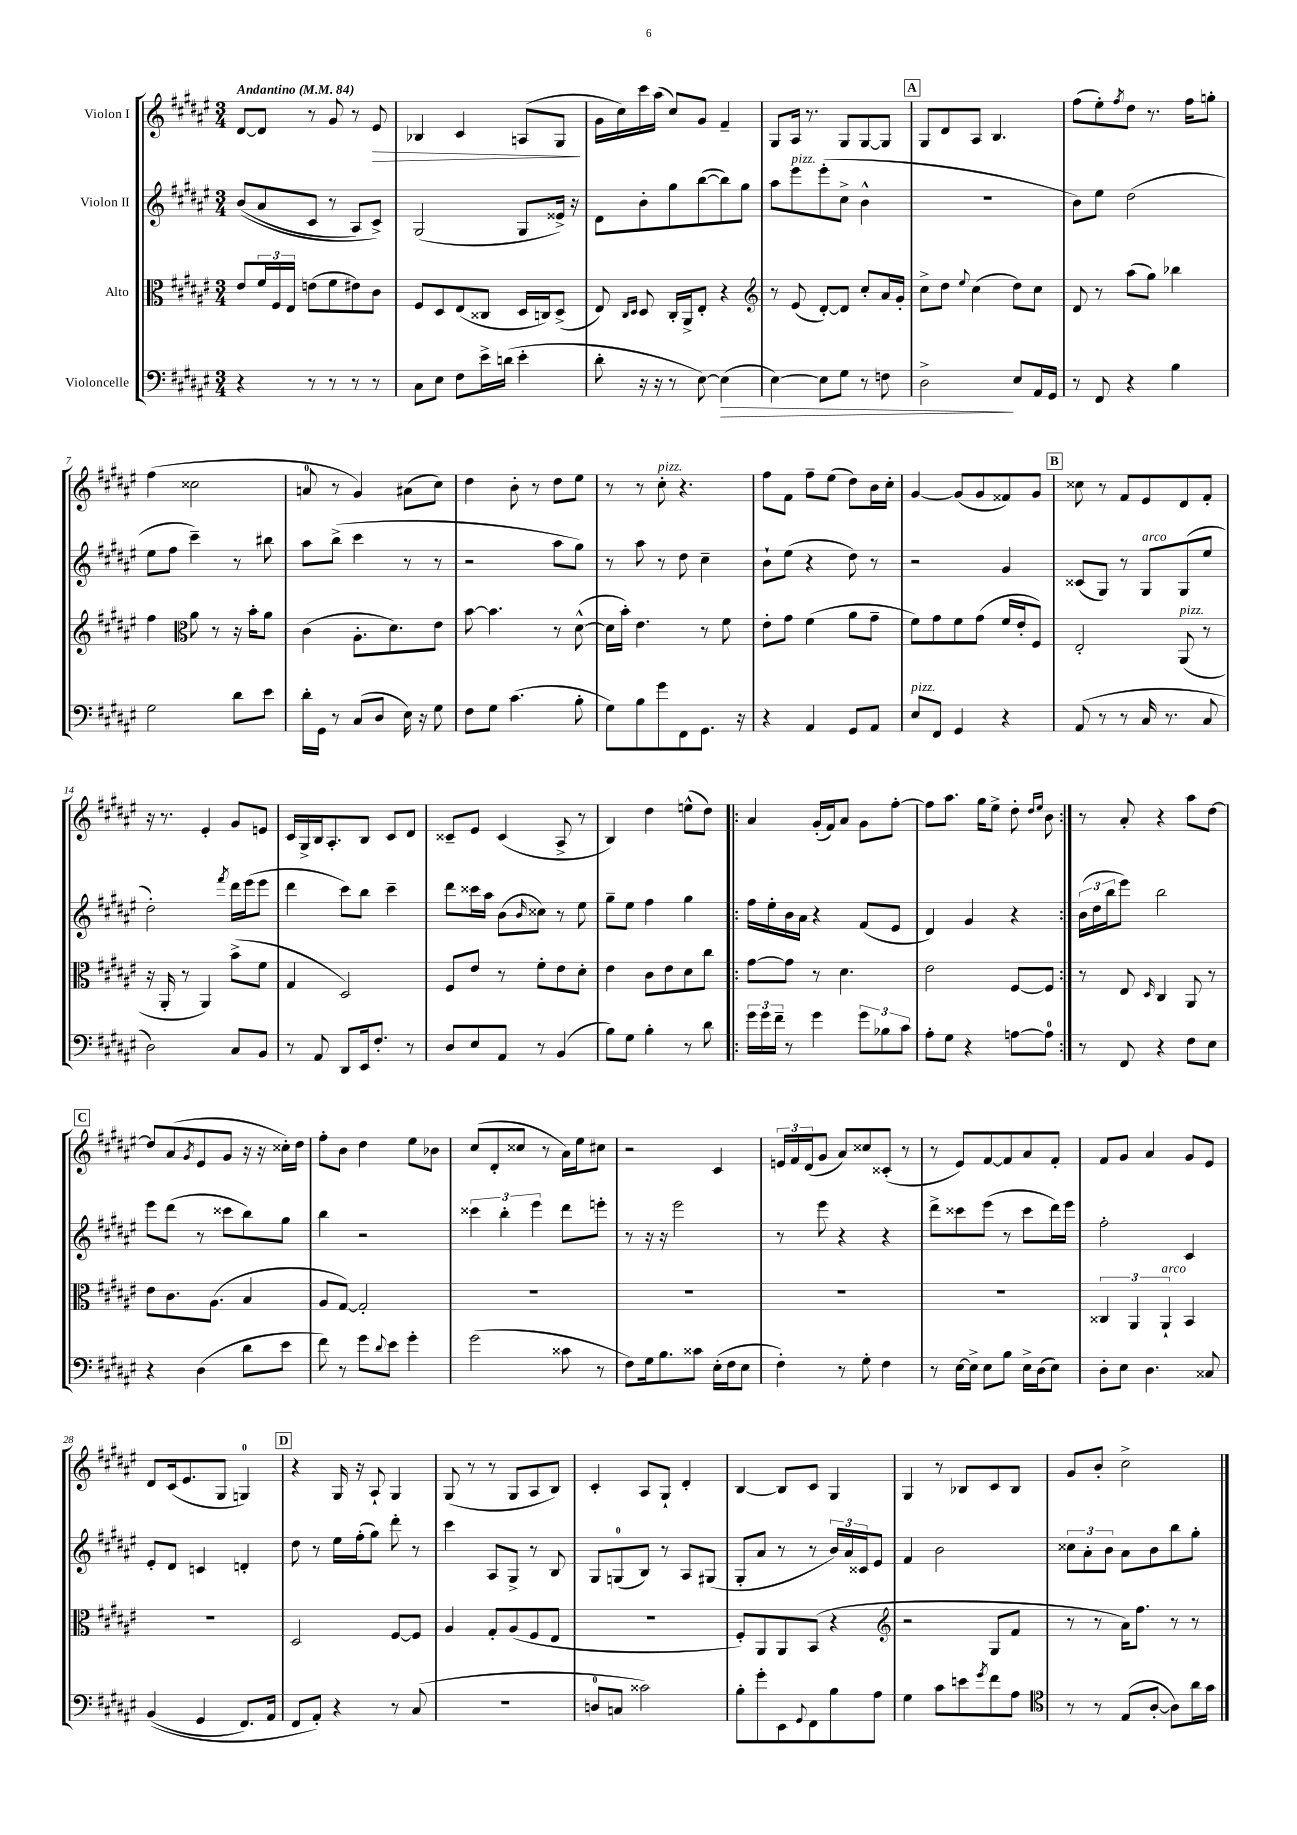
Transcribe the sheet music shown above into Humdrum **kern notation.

**kern	**dynam	**kern	**kern	**kern	**dynam
*part4	*part4	*part3	*part2	*part1	*part1
*staff4	*staff4	*staff3	*staff2	*staff1	*staff1
*I"Violoncelle	*	*I"Alto	*I"Violon II	*I"Violon I	*
*clefF4	*	*clefC3	*clefG2	*clefG2	*
*k[f#c#g#d#a#e#]	*	*k[f#c#g#d#a#e#]	*k[f#c#g#d#a#e#]	*k[f#c#g#d#a#e#]	*
*M3/4	*	*M3/4	*M3/4	*M3/4	*
*MM84	*	*MM84	*MM84	*MM84	*
=1	=1	=1	=1	=1	=1
!	!	!	!	!LO:TX:a:B:t=Andantino	!
4r	.	8e#/L	((8b/L	[8d#/L	.
.	.	24f#/L	8a#/	8d#/J]	.
.	.	24F#/	.	.	.
.	.	24E#/JJ	.	.	.
8r	.	(8en\L	8c#/J	8r	.
8r	.	8f#\	8r	8g#/	.
8r	.	8e#X\)	8A#/L)	8r	.
!	!	!	!	!	!LO:HP:b
8r	.	8c#\J	8c#^/J)	8e#/	>
=2	=2	=2	=2	=2	=2
8C#\L	.	8F#/L	(2G#/	4B-X/	.
8E#\J	.	8D#/	.	.	.
8F#\L	.	(8E#/	.	4c#/	.
16e#^\L	.	8C##X/J	.	.	.
(16dn\JJ	.	.	.	.	.
4e#'\	.	16D#/LL	8G#/L	(8An/L	.
.	.	16Cn/J)	.	.	.
.	.	(8D#^/J	16e##X^/Jk)	8G#/J	.
.	.	.	16r	.	.
.	.	.	.	.	]
=3	=3	=3	=3	=3	=3
8d#'\	.	8E#/)	8d#\L	16g#\LL	.
.	.	.	.	16cc#\)	.
.	.	16qqC#/LL	.	.	.
.	.	16qqD#/JJ	.	.	.
16r	.	8D#/	8b'\	16ccc#\	.
16r	.	.	.	(16aa#\JJ	.
8r	.	16C#'/LL	8gg#\	8cc#/L)	.
.	.	16AA#^/J	.	.	.
[8E#\)	.	8E#'/J	([8bb\	8g#/J	.
!	!LO:HP:b	!	!	!	!
(4E#\]	>	4r	8bb\])	4f#~/	.
.	.	.	8gg#\J	.	.
=4	=4	=4	=4	=4	=4
*	*	*clefG2	*	*	*
[4E#\)	.	8r	8aa#\L	8G#/L	.
!	!	!	!LO:TX:a:i:t=pizz.	!	!
.	.	(8e#/	8eee#\	16A#/Jk	.
.	.	.	.	8.r	.
8E#\L]	.	[8d#'/L)	(8eee#'\	.	.
8G#\J	.	8d#/J]	8cc#^\J	8G#/L	.
8r	.	8cc#'/L	4b^^\	[8G#/	.
8Fn\	.	16a#/L	.	8G#/J]	.
.	.	16g#'/JJ	.	.	.
!!LO:REH:place=s1:t=A
=5	=5	=5	=5	=5	=5
2D#^\	.	8cc#^\L	2.r	8G#/L	.
.	.	8dd#\J	.	8d#/	.
.	.	8qqee#/	.	.	.
.	.	(4cc#\	.	8A#/J	.
.	.	.	.	4.B/	.
8E#/L	]	8dd#\L)	.	.	.
16AA#/L	.	8cc#\J	.	.	.
16GG#/JJ	.	.	.	.	.
=6	=6	=6	=6	=6	=6
8r	.	8d#/	8b\L)	(8ff#\L	.
8FF#/	.	8r	8ee#\J	8ee#'\)	.
.	.	.	.	8qff#/	.
4r	.	(8aa#\L	(2dd#\	8dd#\J	.
.	.	8gg#\J)	.	8.r	.
4B\	.	4bb-X\	.	.	.
.	.	.	.	16ff#\KL	.
.	.	.	.	8ggn'\J	.
!!LO:LB:g=z
=7	=7	=7	=7	=7	=7
2G#\	.	4ff#\	8ee#\L	(4ff#\	.
.	.	.	8ff#\J	.	.
*	*	*clefC3	*	*	*
.	.	8a#\	4ccc#~\)	2cc##X\	.
.	.	8r	.	.	.
8d#\L	.	16r	8r	.	.
.	.	16b'\KL	.	.	.
8e#\J	.	8a#\J	8bb#X\	.	.
=8	=8	=8	=8	=8	=8
16d#'\LL	.	(4c#\	8aa#\L	8an/	.
16GG#\JJ	.	.	.	.	.
8r	.	.	(8bb^\J	8r	.
(8C#/L	.	8.A#'\L	4ccc#\	4g#/)	.
8D#/J	.	.	.	.	.
.	.	8.d#\)	.	.	.
16E#\)	.	.	8r	(8a#X\L	.
16r	.	.	.	.	.
8G#\	.	8e#\J	8r	8cc#\J)	.
=9	=9	=9	=9	=9	=9
8F#\L	.	[8b\	2r	4dd#\	.
8G#\J	.	4.b\]	.	.	.
(4.c#\	.	.	.	8b'\	.
.	.	.	.	8r	.
.	.	8r	8aa#\L	8dd#\L	.
8B'\	.	([8d#^^\	8gg#\J)	8ee#\J	.
=10	=10	=10	=10	=10	=10
8G#\L)	.	16d#\LL]	8r	8r	.
.	.	16b'\JJ)	.	.	.
8B\	.	4.e#\	8aa#\	8r	.
!	!	!	!	!LO:TX:a:i:t=pizz.	!
8g#\	.	.	8r	8cc#'\	.
8FF#\	.	.	8dd#\	4.r	.
8.GG#\J	.	8r	4cc#~\	.	.
.	.	8f#\	.	.	.
16r	.	.	.	.	.
=11	=11	=11	=11	=11	=11
4r	.	8e#'\L	8b`\L	8ff#\L	.
.	.	8g#\J	(8ee#\J	8f#\J	.
4AA#/	.	(4f#\	4r	8ff#~\L	.
.	.	.	.	(8ee#\J	.
8GG#/L	.	8a#\L	8dd#\)	8dd#\L)	.
8AA#/J	.	8g#~\J	8r	16b\L	.
.	.	.	.	16cc#'\JJ	.
=12	=12	=12	=12	=12	=12
!LO:TX:a:i:t=pizz.	!	!	!	!	!
8E#/L	.	8f#\L)	2r	[4g#/	.
8FF#/J	.	8g#\	.	.	.
4GG#/	.	8f#\	.	(8g#/L]	.
.	.	(8g#\J	.	8g#/	.
4r	.	16f#/LL	4g#/	8f##X/)	.
.	.	16e#'/J	.	.	.
.	.	8F#/J)	.	8g#/J	.
!!LO:REH:place=s1:t=B
=13	=13	=13	=13	=13	=13
(8AA#/	.	2E#'/	(8c##X/L	8cc##X\	.
8r	.	.	8G#/J)	8r	.
8r	.	.	8r	8f#/L	.
!	!	!	!LO:TX:a:i:t=arco	!	!
16C#/	.	.	8G#/L	8e#/	.
8.r	.	.	.	.	.
!	!	!LO:TX:a:i:t=pizz.	!	!	!
.	.	(8AA#/	(8G#/	8d#/	.
8C#/	.	8r	8ee#/J	8f#'/J	.
!!LO:LB:g=z
=14	=14	=14	=14	=14	=14
2D#\)	.	16r	2dd#'\)	16r	.
.	.	16AA#'/	.	8.r	.
.	.	8r	.	.	.
.	.	4AA#/)	.	4e#'/	.
.	.	.	8qfff#/	.	.
8C#/L	.	(8b^\L	16ddd#\LL	8g#/L	.
.	.	.	(16eee#\J	.	.
8BB/J	.	8f#\J	8eee#\J	8en/J	.
=15	=15	=15	=15	=15	=15
8r	.	4G#/	4ddd#\	16c#/LL	.
.	.	.	.	16G#^/	.
8AA#/	.	.	.	16B/J	.
.	.	.	.	8.A#'/	.
8DD#/L	.	2D#/)	8ccc#\L)	.	.
16EE#/k	.	.	8bb\J	8B/J	.
8.F#'/J	.	.	.	.	.
.	.	.	4ccc#~\	8c#/L	.
8r	.	.	.	8d#/J	.
=16	=16	=16	=16	=16	=16
8D#/L	.	8F#/L	8ddd#\L	8c##X~/L	.
8E#/	.	8e#/J	16ccc##X\L	8e#/J	.
.	.	.	16aa#\JJ	.	.
8AA#/J	.	8r	(8b\L	(4c##/	.
.	.	.	16qqb/	.	.
8r	.	8f#'\L	8cc##X\J)	.	.
(4BB/	.	8e#\	8r	8A#^/	.
.	.	8d#'\J	8ee#\	8r	.
=17	=17	=17	=17	=17	=17
8B\L)	.	4e#\	8gg#~\L	4B/)	.
8G#\J	.	.	8ee#\J	.	.
4B'\	.	8c#\L	4ff#\	4dd#\	.
.	.	8e#\	.	.	.
8r	.	8d#\	4gg#\	(8een^^\L	.
8d#\	.	8cc#\J	.	8dd#\J)	.
=18!|:	=18!|:	=18!|:	=18!|:	=18!|:	=18!|:
24g#\LL	.	[8g#\L	16ff#\LL	4a#/	.
24g#\	.	.	.	.	.
.	.	.	16ee#'\	.	.
24f#~\JJ	.	.	.	.	.
8r	.	8g#\J]	16b\	.	.
.	.	.	16a#\JJ	.	.
4g#\	.	8r	4r	(16g#'/LL	.
.	.	.	.	16f#/J)	.
.	.	4.d#\	.	8a#/J	.
12g#\L	.	.	(8f#/L	8g#\L	.
12B-X\	.	.	.	.	.
.	.	.	8e#/J	[8ff#'\J	.
12c#\J	.	.	.	.	.
=19	=19	=19	=19	=19	=19
8A#'\L	.	2e#\	4d#/)	8ff#\L]	.
8G#\J	.	.	.	8.aa#\J	.
4r	.	.	4g#/	.	.
.	.	.	.	16gg#\KL	.
.	.	.	.	8ee#^\J	.
[8An\L	.	[8F#/L	4r	8dd#'\	.
.	.	.	.	16qqdd#/LL	.
.	.	.	.	16qqee#/JJ	.
8A\J]	.	8F#/J]	.	8b\	.
=20:|!	=20:|!	=20:|!	=20:|!	=20:|!	=20:|!
8r	.	8r	(24b\LL	8r	.
.	.	.	24dd#\	.	.
.	.	.	24bb\J	.	.
8FF#/	.	8E#/	8eee#\J)	8a#'/	.
.	.	16qqD#/	.	.	.
4r	.	4C#/	2bb\	4r	.
8F#\L	.	8AA#/	.	8aa#\L	.
8E#\J	.	8r	.	[8dd#\J	.
!!LO:LB:g=z
!!LO:REH:place=s1:t=C
=21	=21	=21	=21	=21	=21
4r	.	8e#\L	8eee#\L	8dd#/L]	.
.	.	8.c#\	(8ddd#\J	(8a#/	.
.	.	.	.	8qg#/	.
(4D#\	.	.	8r	8e#/	.
.	.	(8.A#\J	.	.	.
.	.	.	8ccc##X\L	8g#/J	.
8d#\L	.	4B/	8bb\)	16r	.
.	.	.	.	16r	.
8e#\J	.	.	8gg#\J	16cc##X'\LL)	.
.	.	.	.	16dd#\JJ	.
=22	=22	=22	=22	=22	=22
8f#\)	.	8A#/L	4bb\	8ff#'\L	.
8r	.	[8G#/J)	.	8b\J	.
8g#\L	.	2G#'/]	2r	4dd#\	.
8qqd#/	.	.	.	.	.
8e#\J	.	.	.	.	.
4g#'\	.	.	.	8ee#\L	.
.	.	.	.	8b-X\J	.
=23	=23	=23	=23	=23	=23
(2g#\	.	2.r	6ccc##X\	(8cc#/L	.
.	.	.	.	8d#'/	.
.	.	.	6bb'\	.	.
.	.	.	.	8cc##X/J	.
.	.	.	6eee#\	.	.
.	.	.	.	8r	.
8c##X\	.	.	8ddd#\L	16a#\LL)	.
.	.	.	.	16ee#\J	.
8r	.	.	8eeen'\J	8cc#X\J	.
=24	=24	=24	=24	=24	=24
8F#\L)	.	2.r	8r	2r	.
16G#\k	.	.	16r	.	.
8.B\	.	.	16r	.	.
.	.	.	2eee#\	.	.
8c##X\J	.	.	.	.	.
(16E#'\LL	.	.	.	4c#/	.
16F#\J	.	.	.	.	.
8E#\J	.	.	.	.	.
=25	=25	=25	=25	=25	=25
4F#'\)	.	2.r	8r	24en/LL	.
.	.	.	.	24f#/	.
.	.	.	.	(24d#/J	.
.	.	.	8eee#\	8g#/J	.
8r	.	.	4r	8a#/L)	.
8G#'\	.	.	.	8cc##X/	.
4F#\	.	.	4r	(8c##X'/J	.
.	.	.	.	8r	.
=26	=26	=26	=26	=26	=26
8r	.	2.r	8ddd#^\L	8r	.
[16E#\LL	.	.	8ccc##X\	8e#/L)	.
16E#^\JJ]	.	.	.	.	.
8E#\L	.	.	(8eee#\J	[8f#/	.
8B\J	.	.	8r	8f#/]	.
16E#^\LL	.	.	8ccc##\L	8a#/	.
(16D#\J	.	.	.	.	.
8E#\J)	.	.	16ddd#\L)	8f#'/J	.
.	.	.	16eee#\JJ	.	.
=27	=27	=27	=27	=27	=27
8D#'\L	.	6C##X/	2ff#'\	8f#/L	.
8E#\J	.	.	.	8g#/J	.
.	.	6AA#/	.	.	.
4.D#\	.	.	.	4a#/	.
!	!	!LO:TX:a:i:t=arco	!	!	!
.	.	6AA#`/	.	.	.
.	.	4BB/	4c#/	8g#/L	.
8C##X/	.	.	.	8e#/J	.
!!LO:LB:g=z
=28	=28	=28	=28	=28	=28
((4BB/	.	2.r	8e#'/L	8d#/L	.
.	.	.	8d#/J	(16c#/k	.
.	.	.	.	8.e#/	.
4GG#/	.	.	4cn/	.	.
.	.	.	.	8G#/J	.
8.FF#/L)	.	.	4dn'/	4Gn/)	.
16AA#/Jk	.	.	.	.	.
!!LO:REH:place=s1:t=D
=29	=29	=29	=29	=29	=29
8FF#/L	.	2D#/	8dd#\	4r	.
8AA#'/J)	.	.	8r	.	.
4r	.	.	16ee#\LL	16G#/	.
.	.	.	(16ff#'\J	16r	.
.	.	.	8gg#\J)	8A#`/	.
8r	.	[8F#/L	8ddd#'\	4G#/	.
(8C#/	.	8F#/J]	8r	.	.
=30	=30	=30	=30	=30	=30
2.r	.	4A#/	4ccc#\	(8G#/	.
.	.	.	.	8r	.
.	.	8G#'/L	8A#/L	8r	.
.	.	(8A#/	8G#^/J	8G#/L	.
.	.	8F#/	8r	8A#/	.
.	.	8E#/J	8B/	8B/J)	.
=31	=31	=31	=31	=31	=31
8Dn/L	.	2.r	8G#/L	4c#'/	.
8Cn/J	.	.	(8Gn/	.	.
2c##X\)	.	.	8B/J)	8A#/L	.
.	.	.	8r	8G#`/J	.
.	.	.	8A#/L	4d#'/	.
.	.	.	(8G#X/J	.	.
=32	=32	=32	=32	=32	=32
8B'\L	.	8F#'/L)	8G#'/L	[4B/	.
8g#'\	.	8AA#/	8a#/J	.	.
8EE#\	.	8AA#/	8r	8B/L]	.
8qqGG#/	.	.	.	.	.
8FF#\	.	(8BB/J	8r	8c#/J	.
8B\	.	4r	24b/LL)	4G#/	.
.	.	.	24a#/	.	.
.	.	.	24c##X/J	.	.
8A#\J	.	.	8e#/J	.	.
=33	=33	=33	=33	=33	=33
*	*	*clefG2	*	*	*
4G#\	.	2r	4f#/	4G#/	.
8c#\L	.	.	2b\	8r	.
8en\	.	.	.	8B-X/L	.
8qg#/	.	.	.	.	.
8f#\	.	8G#/L	.	8c#/	.
8A#\J	.	8f#/J	.	8B-/J	.
=34	=34	=34	=34	=34	=34
*clefC4	*	*	*	*	*
8r	.	8r	12cc##X\L	8g#/L	.
.	.	.	12a#'\	.	.
8r	.	8r	.	8b'/J	.
.	.	.	12b\J	.	.
(8E#/L	.	16a#\KL)	8a#\L	2cc#^\	.
.	.	8.ff#\J	.	.	.
[8A#'/J	.	.	8b\	.	.
8A#\L])	.	8r	8bb\	.	.
16a#\L	.	8r	8gg#'\J	.	.
16g#\JJ	.	.	.	.	.
==	==	==	==	==	==
*-	*-	*-	*-	*-	*-
